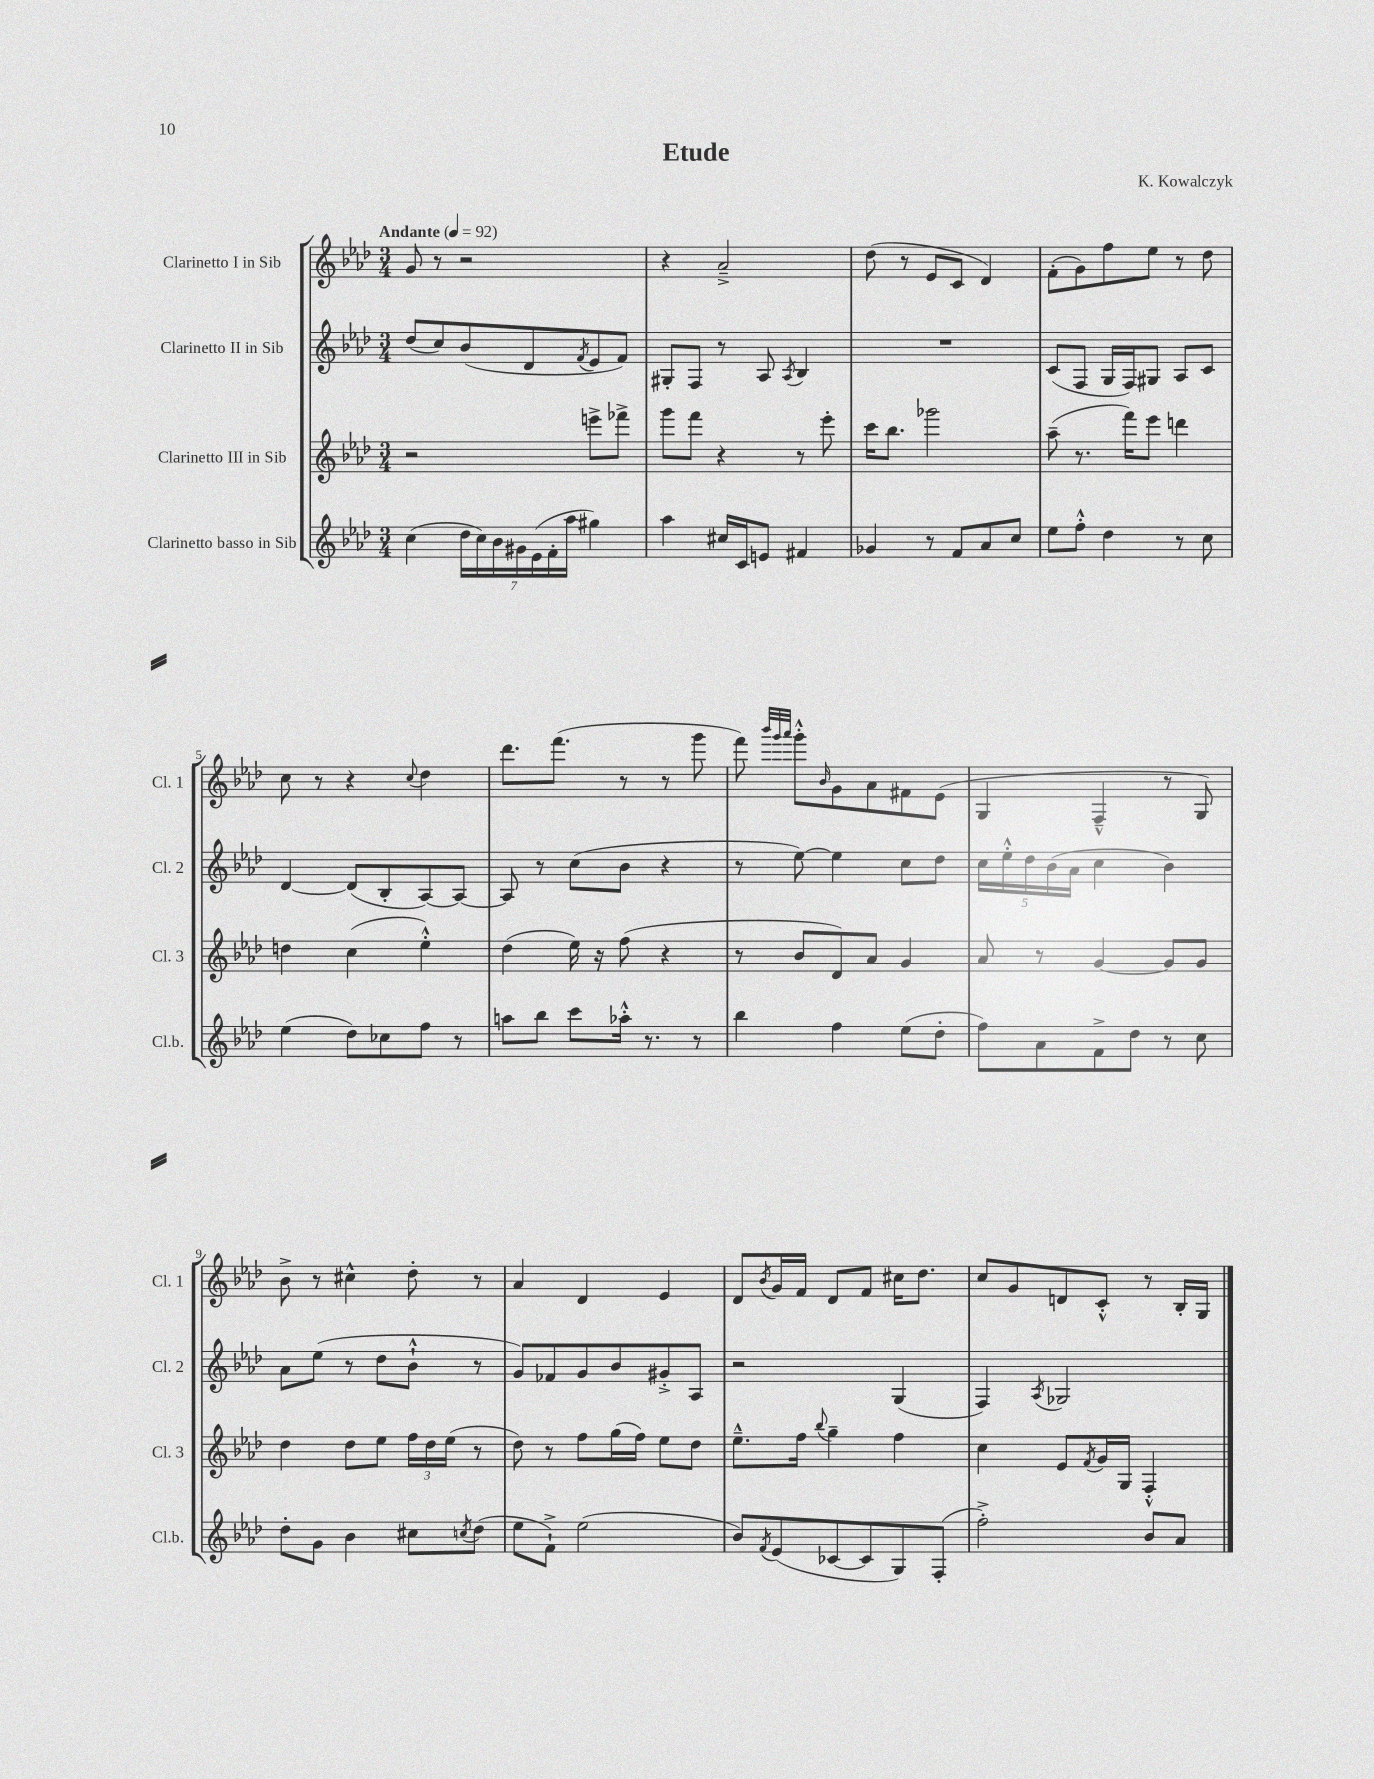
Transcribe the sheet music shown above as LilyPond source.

\header { title = "Etude" composer = "K. Kowalczyk" }
<<
\new StaffGroup <<
\new Staff = "s0" \with { instrumentName = "Clarinetto I in Sib" shortInstrumentName = "Cl. 1" } {
    \clef treble \key aes \major \numericTimeSignature \time 3/4 \tempo "Andante" 4 = 92
    g'8 r8 r2 |
    r4 aes'2---> |
    des''8( r8 ees'8 c'8 des'4) |
    f'8-.( g'8) f''8 ees''8 r8 des''8 |
    c''8 r8 r4 \appoggiatura { c''8 } des''4 |
    des'''8. f'''8.( r8 r8 g'''8 |
    f'''8) \grace { bes'''32 g'''32 aes'''32 } g'''8-.-^ \grace { bes'16 } g'8 aes'8 fis'8 ees'8( |
    g4 f4---^ r8 g8) |
    bes'8-> r8 cis''4-^ des''8-. r8 |
    aes'4 des'4 ees'4 |
    des'8 \acciaccatura { bes'8 } g'16 f'16 des'8 f'8 cis''16 des''8. |
    c''8 g'8 d'8 c'8-.-^ r8 bes16-. g16 \bar "|." |
}
\new Staff = "s1" \with { instrumentName = "Clarinetto II in Sib" shortInstrumentName = "Cl. 2" } {
    \clef treble \key aes \major \numericTimeSignature \time 3/4
    des''8( c''8) bes'8( des'8 \acciaccatura { f'8 } ees'8 f'8) |
    gis8-. f8 r8 aes8 \acciaccatura { aes8 } bes4 |
    R2. |
    c'8( f8 g16 f16) gis8 aes8 c'8 |
    des'4~ des'8( bes8-. aes8~) aes8~ |
    aes8 r8 c''8( bes'8 r4 |
    r8 ees''8~) ees''4 c''8 des''8 |
    \tuplet 5/4 { c''16 ees''16-.-^ des''16 bes'16( aes'16 } c''4 bes'4) |
    aes'8 ees''8( r8 des''8 bes'8-!-^ r8 |
    g'8) fes'8 g'8 bes'8 gis'8-.-> aes8 |
    r2 g4( |
    f4) \acciaccatura { aes8 } ges2 \bar "|." |
}
\new Staff = "s2" \with { instrumentName = "Clarinetto III in Sib" shortInstrumentName = "Cl. 3" } {
    \clef treble \key aes \major \numericTimeSignature \time 3/4
    r2 e'''8-> fes'''8-> |
    g'''8 f'''8 r4 r8 ees'''8-. |
    c'''16 bes''8. ges'''2 |
    aes''8--( r8. f'''16) ees'''8 d'''4 |
    d''4 c''4( ees''4-.-^) |
    des''4( ees''16) r16 f''8( r4 |
    r8 bes'8 des'8) aes'8 g'4 |
    aes'8 r8 g'4~ g'8 g'8 |
    des''4 des''8 ees''8 \tuplet 3/2 { f''16 des''16 ees''16( } r8 |
    des''8) r8 f''8 g''16( f''16) ees''8 des''8 |
    ees''8.---^ f''16 \appoggiatura { bes''8 } g''4-- f''4 |
    c''4 ees'8 \acciaccatura { f'8 } g'16 g16 f4-.-^ \bar "|." |
}
\new Staff = "s3" \with { instrumentName = "Clarinetto basso in Sib" shortInstrumentName = "Cl.b." } {
    \clef treble \key aes \major \numericTimeSignature \time 3/4
    c''4( \tuplet 7/4 { des''16 c''16) bes'16 gis'16 ees'16( f'16-. aes''16 } gis''4) |
    aes''4 cis''16 c'16 e'8 fis'4 |
    ges'4 r8 f'8 aes'8 c''8 |
    ees''8 f''8-.-^ des''4 r8 c''8 |
    ees''4( des''8) ces''8 f''8 r8 |
    a''8 bes''8 c'''8 aes''16-.-^ r8. r8 |
    bes''4 f''4 ees''8( des''8-. |
    f''8) aes'8 f'8-> des''8 r8 c''8 |
    des''8-. g'8 bes'4 cis''8 \acciaccatura { c''8 } des''8( |
    ees''8 f'8-!->) ees''2( |
    bes'8) \acciaccatura { f'8 } ees'8( ces'8~ ces'8 g8) f8-.( |
    f''2-.->) bes'8 aes'8 \bar "|." |
}
>>
>>
